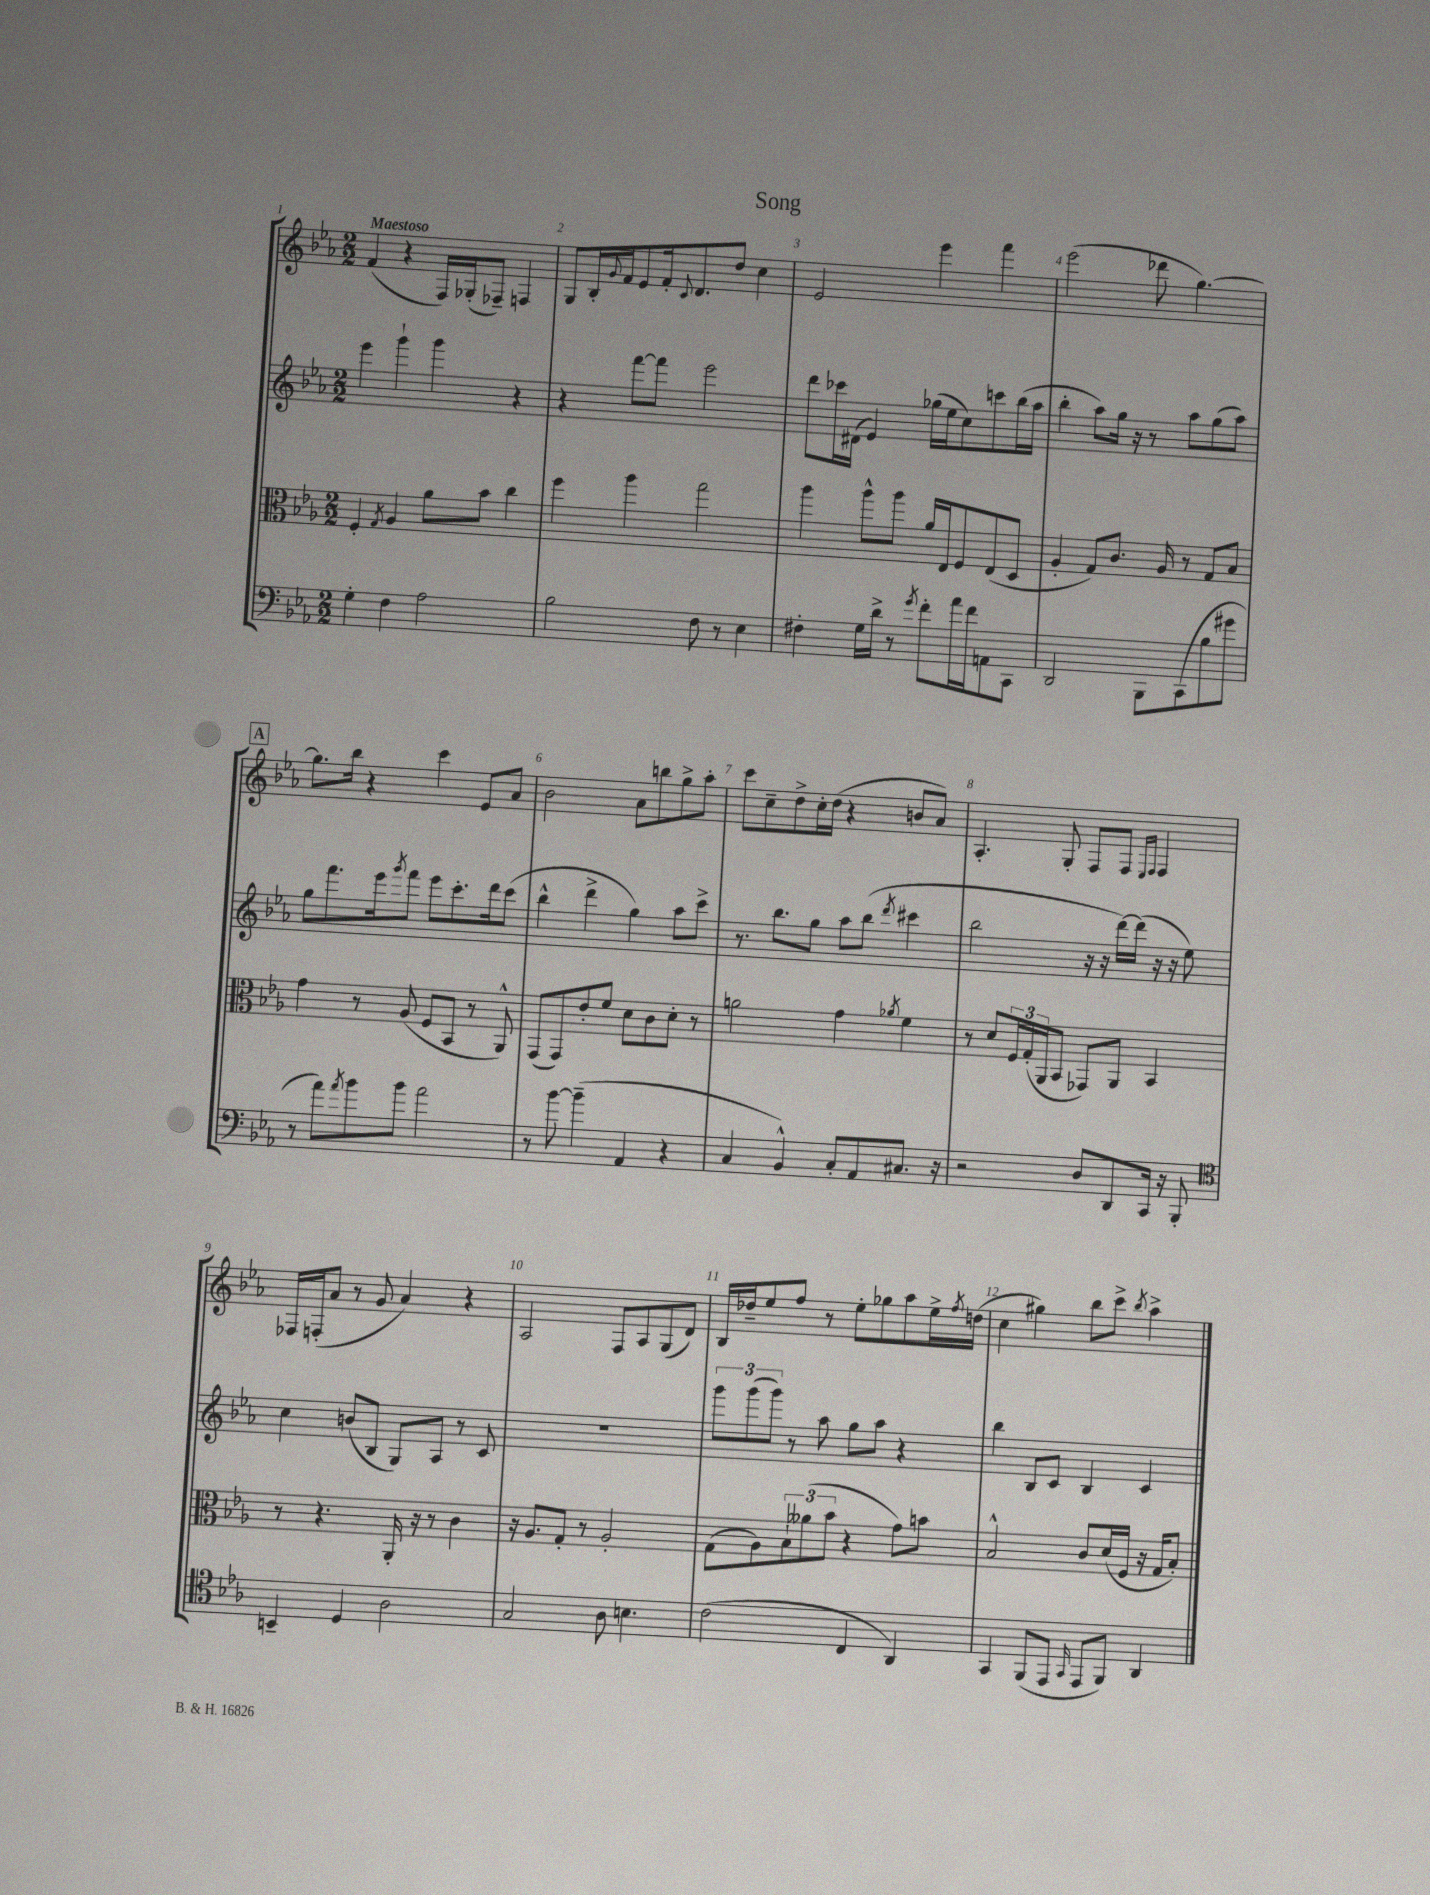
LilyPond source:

\header { title = "Song" }
<<
\new StaffGroup <<
\new Staff = "s0" {
    \clef treble \key ees \major \numericTimeSignature \time 2/2 \tempo "Maestoso"
    f'4( r4 f16) ges16-.( fes8--) f4 |
    g8 bes16-. \appoggiatura { g'8 } f'16 ees'8 f'16-. \appoggiatura { c'8 } d'8. d''8 c''4 |
    ees'2 ees'''4 f'''4 |
    ees'''2( des'''8 g''4.~) |
    \mark \markup { \box "A" } g''8. bes''16 r4 c'''4 ees'8 aes'8 |
    bes'2 aes'8 b''8 g''8-> aes''8-. |
    c'''8 c''8-- d''8-> c''16-. d''16( r4 b'8 aes'8) |
    aes4.-. g8-. f8 f8 \grace { ees16 f16 } f4 |
    fes16 f16-.( aes'8 r8 g'8 aes'4) r4 |
    aes2 f8 aes8 g8( d'8) |
    bes16 des''16-- ees''8 f''8 r8 ees''8-. ges''8 aes''8 ees''16-> \acciaccatura { f''8 } d''16( |
    c''4 gis''4) bes''8 c'''8-> \acciaccatura { bes''8 } aes''4-> \bar "|." |
}
\new Staff = "s1" {
    \clef treble \key ees \major \numericTimeSignature \time 2/2
    ees'''4 g'''4-! g'''4 r4 |
    r4 f'''8~ f'''8 ees'''2 |
    d'''8 ces'''16 dis'16( ees'4) ges''16( ees''16 c''8) c'''8 bes''16( aes''16 |
    bes''4-. aes''8) g''16 r16 r8 aes''8 g''8( aes''8) |
    \mark \markup { \box "A" } g''8 f'''8. ees'''16 \acciaccatura { g'''8 } f'''8 ees'''8 c'''8.-. d'''16 c'''8( |
    bes''4-^ d'''4-> g''4) aes''8 c'''8-> |
    r8. bes''8. g''8 aes''8 bes''8( \acciaccatura { d'''8 } cis'''4 |
    bes''2 r16 r16 d'''16~) d'''16( r16 r16 ees''8) |
    c''4 b'8( bes8 g8) aes8 r8 c'8 |
    R1 |
    \tuplet 3/2 { g'''8 g'''8( g'''8) } r8 aes''8 g''8 aes''8 r4 |
    bes''4 bes8 c'8 bes4 c'4 \bar "|." |
}
\new Staff = "s2" {
    \clef alto \key ees \major \numericTimeSignature \time 2/2
    f4-. \acciaccatura { g8 } aes4 aes'8 bes'8 c''4 |
    f''4 aes''4 g''2 |
    aes''4 aes''8-^ aes''8 aes'16 ees16 f8 ees8( d8 |
    aes4-. g8) c'8. aes16 r8 g8 bes8 |
    \mark \markup { \box "A" } g'4 r8 aes8( f8 bes,8 r8 aes,8-^) |
    g,8( g,8) ees'8-. f'8 d'8 c'8 d'8-. r8 |
    a'2 g'4 \acciaccatura { aes'8 } f'4 |
    r8 d'8 \tuplet 3/2 { f16 g16-.( aes,16 } bes,8 ges,8) aes,8 bes,4 |
    r8 r4. aes,16-. r16 r8 c'4 |
    r16 aes8. g8-. r8 aes2-. |
    g8( aes8) \tuplet 3/2 { bes8-! aeses'8( bes'8 } r4 g'8) b'8 |
    bes2-^ c'8 d'16( f16 r16 g16 bes8-.) \bar "|." |
}
\new Staff = "s3" {
    \clef bass \key ees \major \numericTimeSignature \time 2/2
    g4-. f4 aes2 |
    bes2 f8 r8 ees4 |
    fis4-. g16 d'16-> r8 \acciaccatura { g'8 } f'8-. aes'16 f'16 a,8 c,8 |
    d,2 bes,,8 c,8( bes8 gis'8 |
    \mark \markup { \box "A" } r8 aes'8) \acciaccatura { aes'8 } bes'8 bes'8 aes'2 |
    r8 bes'8~ bes'4--( aes,4 r4 |
    c4 bes,4-^) c8-. aes,8 cis8. r16 |
    r2 d8 d,8 c,16 r16 bes,,8-. |
    \clef tenor b,4-- d4 aes2 |
    g2 aes8 b4. |
    c'2( c4 aes,4) |
    g,4 f,8( ees,8 \grace { g,16 } ees,8 f,8) aes,4 \bar "|." |
}
>>
>>
\layout { \context { \Score \override BarNumber.break-visibility = ##(#f #t #t) barNumberVisibility = #all-bar-numbers-visible } }
